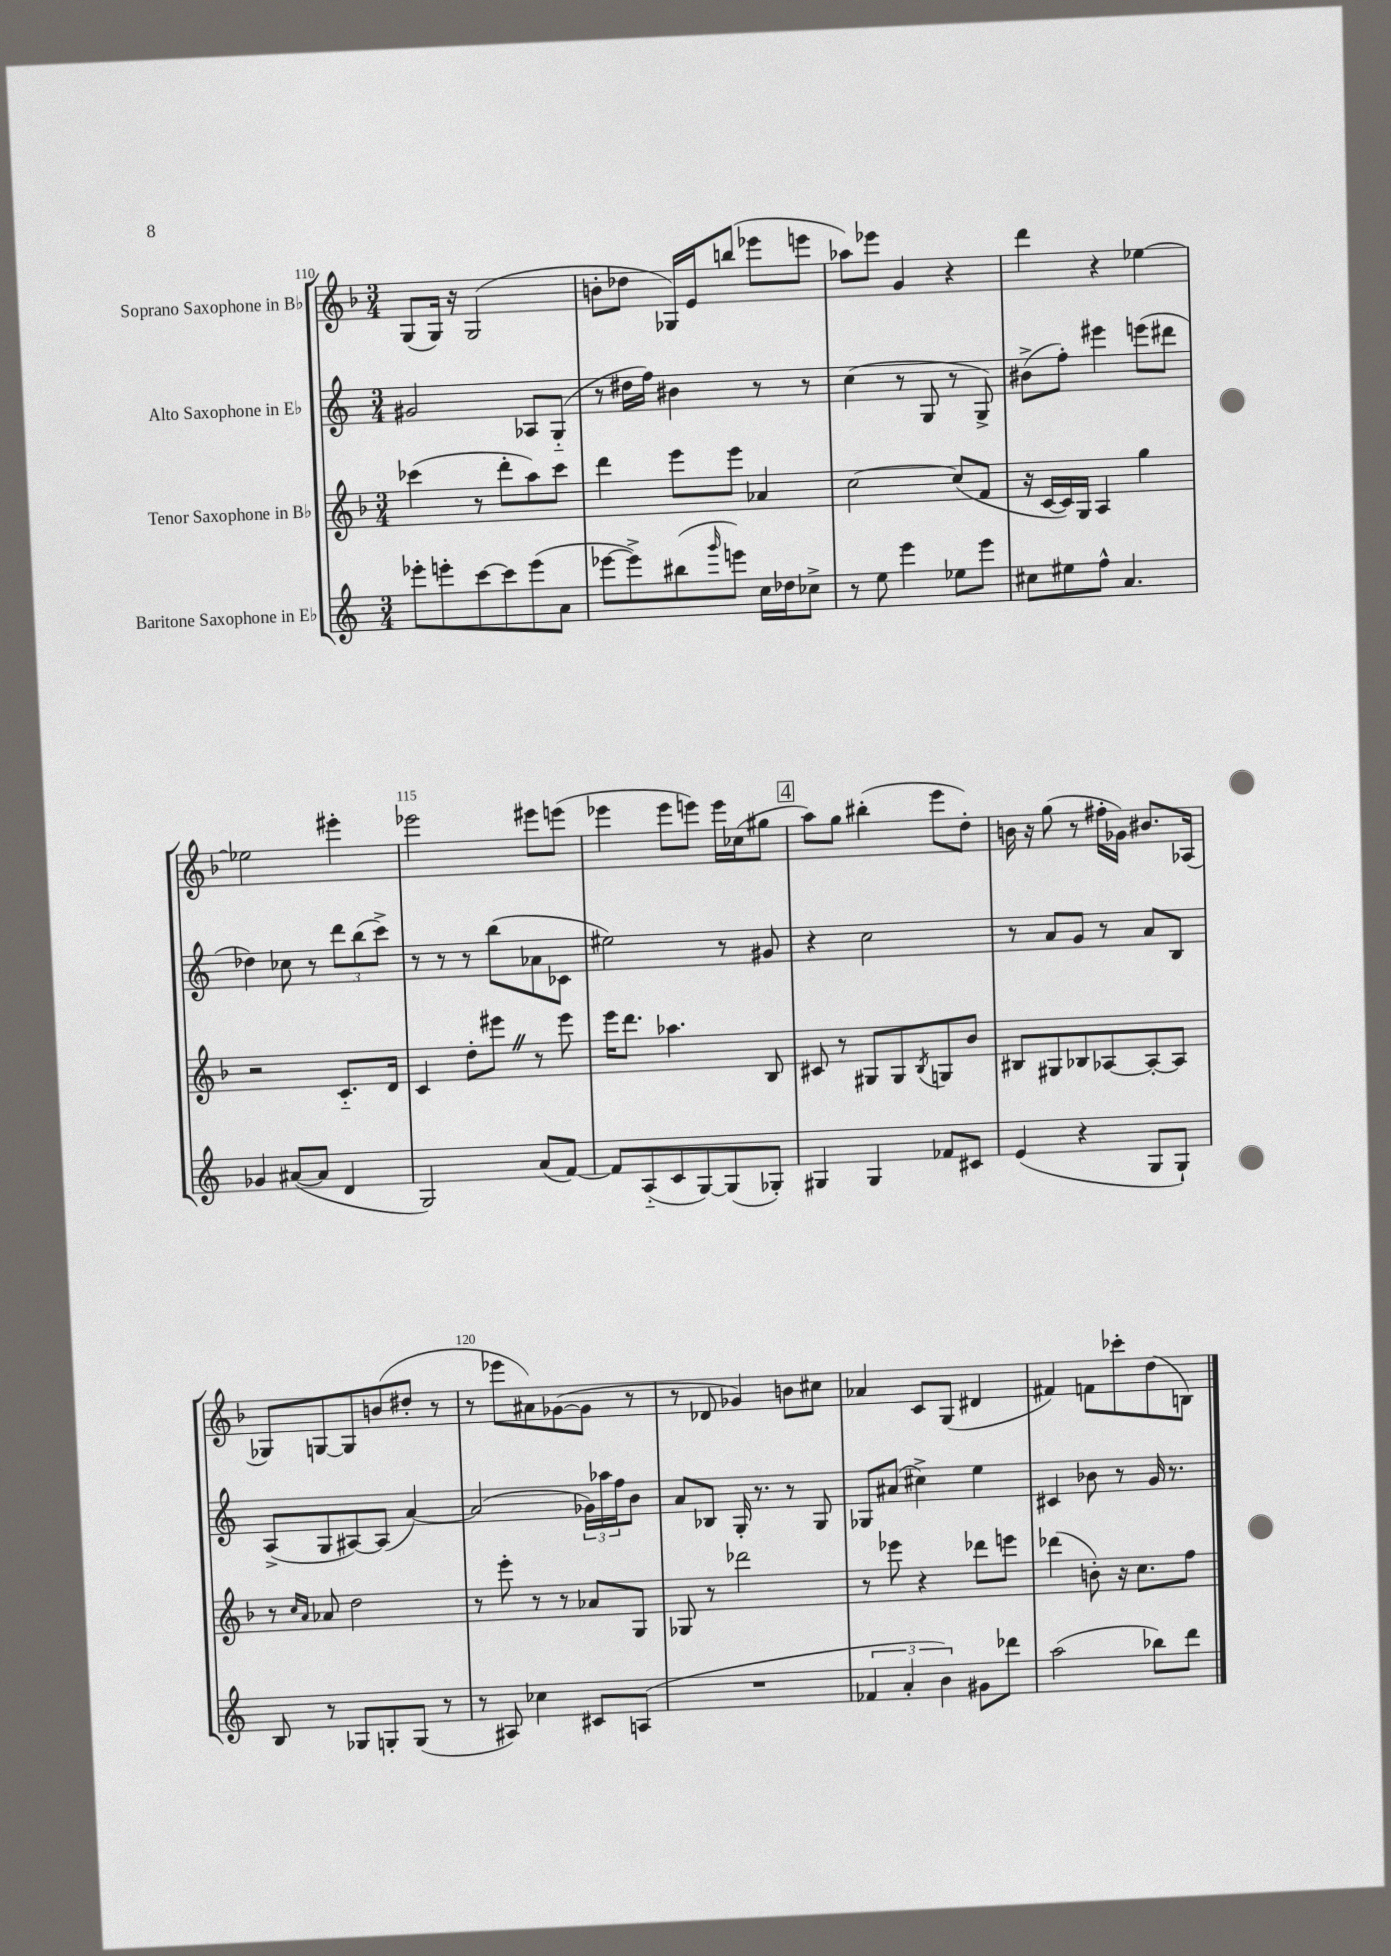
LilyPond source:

<<
\new StaffGroup <<
\new Staff = "s0" \with { instrumentName = "Soprano Saxophone in Bb" } {
    \clef treble \key f \major \numericTimeSignature \time 3/4
    g8( g16) r16 g2( |
    b'8-. des''8 ges16) e'16 b''8( ees'''8 e'''8 |
    aes''8) ees'''8 g'4 r4 |
    d'''4 r4 ees''4~ |
    ees''2 eis'''4-. |
    ees'''2 eis'''8 e'''8( |
    ees'''4 ees'''8 e'''8) e'''16 ces''16( gis''8 |
    \mark \markup { \box "4" } a''8) g''8 bis''4-.( e'''8 d''8-.) |
    b'16 r16 g''8( r8 fis''16-. ges'16) bis'8. aes16( |
    ges8) g8~ g8 b'8( dis''8-. r8 |
    r8 ees'''8 ais'8) ges'8~( ges'8 r8 |
    r8 des'8 ges'4) b'8 cis''8 |
    aes'4 c'8 g8( dis'4 |
    fis'4) f'8 ces'''8-. d''8( b8) \bar "|." |
}
\new Staff = "s1" \with { instrumentName = "Alto Saxophone in Eb" } {
    \clef treble \key c \major \numericTimeSignature \time 3/4
    gis'2 aes8 g8-_( |
    r8 dis''16 f''16) bis'4 r8 r8 |
    c''4( r8 g8 r8 g8->) |
    bis'8->( f''8-.) eis'''4 e'''8( dis'''8 |
    des''4) ces''8 r8 \tuplet 3/2 { d'''8 b''8( c'''8->) } |
    r8 r8 r8 b''8( aes'8 ces'8 |
    eis''2) r8 gis'8 |
    \mark \markup { \box "4" } r4 c''2 |
    r8 a'8 g'8 r8 a'8 b8 |
    a8->( g8 ais8~) ais8( a'4~) |
    a'2( \tuplet 3/2 { ges'16) aes''16 f''16 } b'8 |
    a'8 bes8 g16-. r8. r8 g8 |
    ges8 ais'8( cis''4->) e''4 |
    cis'4 bes'8 r8 g'16 r8. \bar "|." |
}
\new Staff = "s2" \with { instrumentName = "Tenor Saxophone in Bb" } {
    \clef treble \key f \major \numericTimeSignature \time 3/4
    ces'''4( r8 d'''8-. a''8) ces'''8 |
    d'''4 e'''8 e'''8 aes'4 |
    c''2~ c''8( f'8 |
    r16 c'16~ c'16) g16 a4 g''4 |
    r2 c'8.-_ d'16 |
    c'4 d''8-. eis'''8 \once \override BreathingSign.text = \markup { \musicglyph "scripts.caesura.straight" } \breathe r8 eis'''8 |
    e'''16 d'''8. aes''4. bes8 |
    \mark \markup { \box "4" } cis'8 r8 gis8 gis8 \acciaccatura { bes8 } g8 bes'8 |
    bis8 gis8 bes8 aes8~ aes8~-. aes8 |
    r8 \grace { c''16 a'16 } aes'8 d''2 |
    r8 e'''8-. r8 r8 aes'8 g8 |
    ges8 r8 des'''2 |
    r8 ees'''8 r4 des'''8 e'''8 |
    des'''4( b'8-.) r16 c''8. f''8 \bar "|." |
}
\new Staff = "s3" \with { instrumentName = "Baritone Saxophone in Eb" } {
    \clef treble \key c \major \numericTimeSignature \time 3/4
    ees'''8-. e'''8-. c'''8~ c'''8 e'''8( a'8 |
    ees'''8~ ees'''8->) bis''8( \grace { g'''16 } e'''8) c''16 des''16 ces''8-> |
    r8 e''8 e'''4 ees''8 e'''8 |
    cis''8 eis''8 f''8-^ a'4. |
    ges'4 ais'8~( ais'8 d'4 |
    g2) a'8( f'8~) |
    f'8 a8-_( c'8 g8~) g8( ges8-.) |
    \mark \markup { \box "4" } gis4 gis4 fes'8 cis'8 |
    e'4( r4 g8 g8-!) |
    b8 r8 ges8 g8-. g8( r8 |
    r8 ais8) ces''4 cis'8 a8( |
    R2. |
    \tuplet 3/2 { fes'4 a'4-. b'4) } gis'8 des'''8 |
    a''2( bes''8) d'''8 \bar "|." |
}
>>
>>
\layout { \context { \Score currentBarNumber = #110 \override BarNumber.break-visibility = ##(#f #t #t) barNumberVisibility = #(every-nth-bar-number-visible 5) } }
